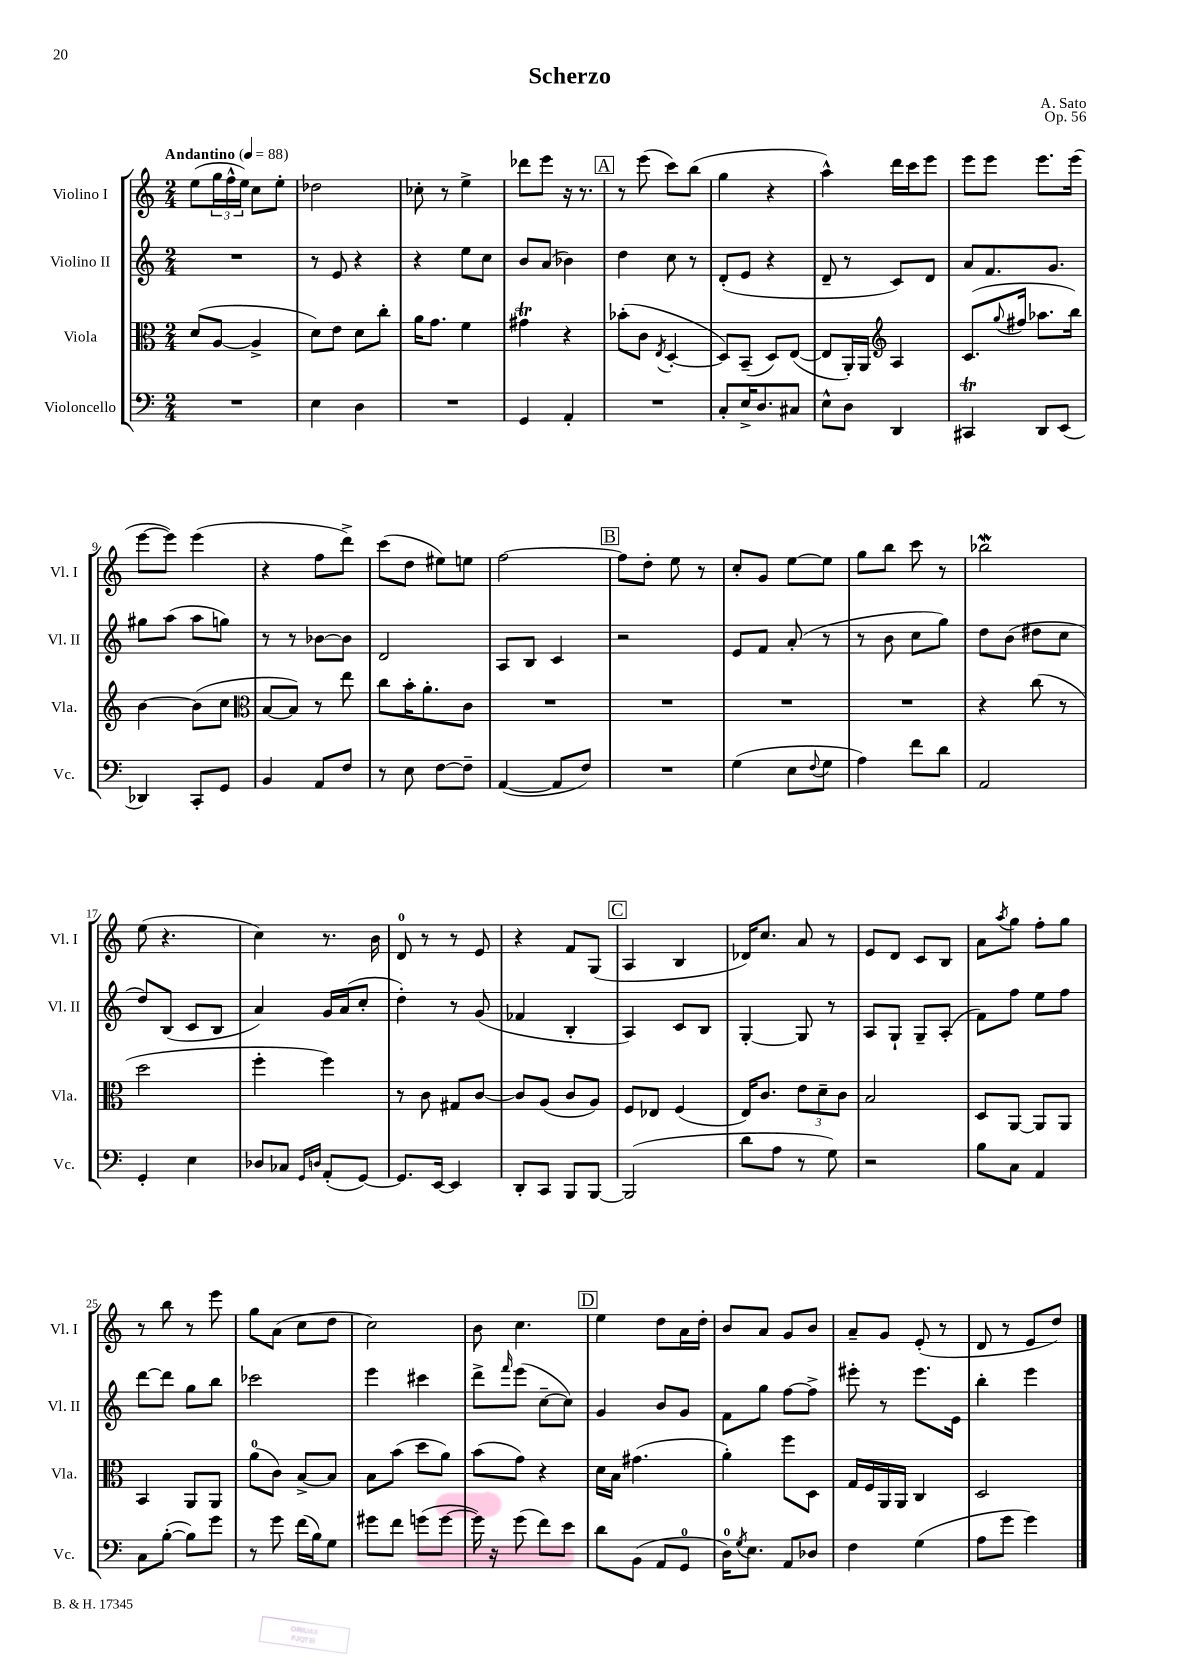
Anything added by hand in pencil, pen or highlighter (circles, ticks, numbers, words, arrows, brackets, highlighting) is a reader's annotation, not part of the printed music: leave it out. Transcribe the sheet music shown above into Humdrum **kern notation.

**kern	**kern	**kern	**kern
*part4	*part3	*part2	*part1
*staff4	*staff3	*staff2	*staff1
*I"Violoncello	*I"Viola	*I"Violino II	*I"Violino I
*I'Vc.	*I'Vla.	*I'Vl. II	*I'Vl. I
*clefF4	*clefC3	*clefG2	*clefG2
*k[]	*k[]	*k[]	*k[]
*M2/4	*M2/4	*M2/4	*M2/4
*MM88	*MM88	*MM88	*MM88
=1	=1	=1	=1
!	!	!	!LO:TX:a:B:t=Andantino
2r	(8d/L	2r	(8ee\L
.	[8A/J	.	24gg\L
.	.	.	24ff^^\
.	.	.	24ee\JJ)
.	4A^/]	.	8cc\L
.	.	.	8ee'\J
=2	=2	=2	=2
4E\	8d\L)	8r	2dd-X\
.	8e\J	8e/	.
4D\	8d\L	4r	.
.	8cc'\J	.	.
=3	=3	=3	=3
2r	16a\KL	4r	8cc-X'\
.	8.g\J	.	.
.	.	.	8r
.	4f\	8ee\L	4ee^\
.	.	8cc\J	.
=4	=4	=4	=4
4GG/	4g#Xt\	8b/L	8ddd-X\L
.	.	(8a/J	8eee\J
4AA'/	4r	4b-X\)	16r
.	.	.	8.r
!!LO:REH:place=s1:t=A
=5	=5	=5	=5
2r	(8b-X'\L	4dd\	8r
.	8c\J	.	(8eee\
.	8qE/	.	.
.	[4D'/	8cc\	8ccc\L)
.	.	8r	(8bb\J
=6	=6	=6	=6
8C'/L	8D/L])	(8d'/L	4gg\
16E^/K	(8BB~/J	8e/J	.
8.D/	.	.	.
.	8D/L)	4r	4r
8C#X/J	([8E/J	.	.
=7	=7	=7	=7
8E^^\L	8E/L]	8d~/	4aa^^\)
8D\J	16AA'/L)	8r	.
.	16AA/JJ	.	.
*	*clefG2	*	*
4DD/	4A/	8c/L)	16ddd\LL
.	.	.	16ccc\J
.	.	8d/J	8eee\J
=8	=8	=8	=8
4CC#Xt/	(8.c/L	8a/L	8eee\L
.	.	8.f/	8eee\J
.	8qqgg/	.	.
.	16ff#X/Jk	.	.
8DD/L	8.aa-X\L	.	8.eee\L
.	.	8.g/J	.
(8EE/J	.	.	.
.	16bb\Jk)	.	(16eee\Jk
!!LO:LB:g=z
=9	=9	=9	=9
4DD-X/)	[4b\	8gg#X\L	[8eee\L
.	.	(8aa\J	8eee\J])
8CC'/L	(8b\L]	8aa\L	(4eee\
8GG/J	8cc\J	8ggn\J)	.
=10	=10	=10	=10
*	*clefC3	*	*
4BB/	[8B/L	8r	4r
.	8B/J])	8r	.
8AA/L	8r	[8b-X\L	8ff\L
8F/J	8ee\	8b-\J]	8ddd^\J)
=11	=11	=11	=11
8r	8cc\L	2d/	(8ccc\L
8E\	16b'\K	.	8dd\J
.	8.a'\	.	.
[8F\L	.	.	8ee#X\L)
8F~\J]	8c\J	.	8een\J
=12	=12	=12	=12
([4AA/	2r	8A/L	[2ff\
.	.	8B/J	.
8AA/L]	.	4c/	.
8F/J)	.	.	.
!!LO:REH:place=s1:t=B
=13	=13	=13	=13
2r	2r	2r	8ff\L]
.	.	.	8dd'\J
.	.	.	8ee\
.	.	.	8r
=14	=14	=14	=14
(4G\	2r	8e/L	8cc'/L
.	.	8f/J	8g/J
8E\L	.	(8a'/	[8ee\L
8qqF/	.	.	.
8G\J	.	8r	8ee\J]
=15	=15	=15	=15
4A\)	2r	8r	8gg\L
.	.	8b\	8bb\J
8f\L	.	8cc\L	8ccc\
8d\J	.	8gg\J)	8r
=16	=16	=16	=16
2AA/	4r	8dd\L	2bb-Xw\
.	.	(8b\J	.
.	(8cc\	8dd#X\L	.
.	8r	8cc\J	.
!!LO:LB:g=z
=17	=17	=17	=17
4GG'/	2dd\	8dd/L)	(8ee\
.	.	(8B/J	4.r
4E\	.	8c/L	.
.	.	8B/J	.
=18	=18	=18	=18
8D-X/L	4ff'\	4a/)	4cc\)
8C-X/J	.	.	.
16qqGG/LL	.	.	.
16qqDn/JJ	.	.	.
(8AA'/L	4ff\)	16g/LL	8.r
.	.	(16a/J	.
[8GG/J)	.	8cc'/J	.
.	.	.	16b\
=19	=19	=19	=19
8.GG/L]	8r	4dd'\)	8d/
.	8c\	.	8r
[16EE/Jk	.	.	.
4EE/]	8G#X/L	8r	8r
.	[8c/J	(8g/	8e/
=20	=20	=20	=20
8DD'/L	8c/L]	4f-X/	4r
8CC/J	(8A/J	.	.
8BBB/L	8c/L	4B'/	8f/L
[8BBB/J	8A/J)	.	(8G/J
!!LO:REH:place=s1:t=C
=21	=21	=21	=21
(2BBB/]	8F/L	4A/)	4A/
.	8E-X/J	.	.
.	(4F/	8c/L	4B/
.	.	8B/J	.
=22	=22	=22	=22
8d\L	16E/KL)	[4G'/	16d-X/KL)
.	8.c/J	.	8.cc/J
8A\J	.	.	.
8r	12e\L	8G/]	8a/
.	12d~\	.	.
8G\)	.	8r	8r
.	12c\J	.	.
=23	=23	=23	=23
2r	2B/	8A/L	8e/L
.	.	8G`/J	8d/J
.	.	8G~/L	8c/L
.	.	(8A'/J	8B/J
=24	=24	=24	=24
8B\L	8D/L	8f\L)	8a\L
.	.	.	8qaa/
8C\J	[8AA/J	8ff\J	8gg\J
4AA/	8AA/L]	8ee\L	8ff'\L
.	8AA/J	8ff\J	8gg\J
!!LO:LB:g=z
=25	=25	=25	=25
8C\L	4BB/	[8ddd\L	8r
([8B'\J	.	8ddd\J]	8bb\
8B\L])	8AA/L	8gg\L	8r
8g\J	8AA/J	8bb\J	8eee\
=26	=26	=26	=26
8r	(8a\L	2ccc-X\	8gg\L
8g\	8c\J)	.	(8a\J
(16f\LL	[8B^/L	.	8cc\L
16B\J)	.	.	.
8G\J	8B/J]	.	8dd\J
=27	=27	=27	=27
8g#X\L	8B\L	4eee\	2cc\)
8f\J	(8b\J	.	.
(8gn\L	8dd\L	4ccc#X\	.
[8g\J	8a\J)	.	.
=28	=28	=28	=28
16g\])	(8b\L	8ddd^\L	8b\
16r	.	.	.
.	.	16qqfff/	.
(8g\	8g\J)	(8eee\J	4.cc\
8f\L)	4r	[8cc~\L	.
8e\J	.	8cc\J])	.
!!LO:REH:place=s1:t=D
=29	=29	=29	=29
8d\L	16d\LL	4g/	4ee\
.	16B\JJ	.	.
(8BB\J	(4.g#X\	.	.
8AA/L	.	8b/L	8dd\L
8GG/J	.	8g/J	16a\L
.	.	.	16dd'\JJ
=30	=30	=30	=30
16D\KL)	4a'\)	8f\L	8b/L
8qG/	.	.	.
8.E\J	.	.	.
.	.	8gg\J	8a/J
8AA/L	8ff\L	[8ff\L	8g/L
8D-X/J	8D\J	8ff^\J]	8b/J
=31	=31	=31	=31
4F\	16G/LL	8eee#X'\	8a~/L
.	16F/	.	.
.	16AA/	8r	8g/J
.	16AA/JJ	.	.
(4G\	4C/	8.eee#\L	(8e'/
.	.	.	8r
.	.	16e\Jk	.
=32	=32	=32	=32
8A\L	2D/	4bb'\	8d/
8g\J	.	.	8r
4g\)	.	4eee\	8e/L
.	.	.	8dd/J)
==	==	==	==
*-	*-	*-	*-
